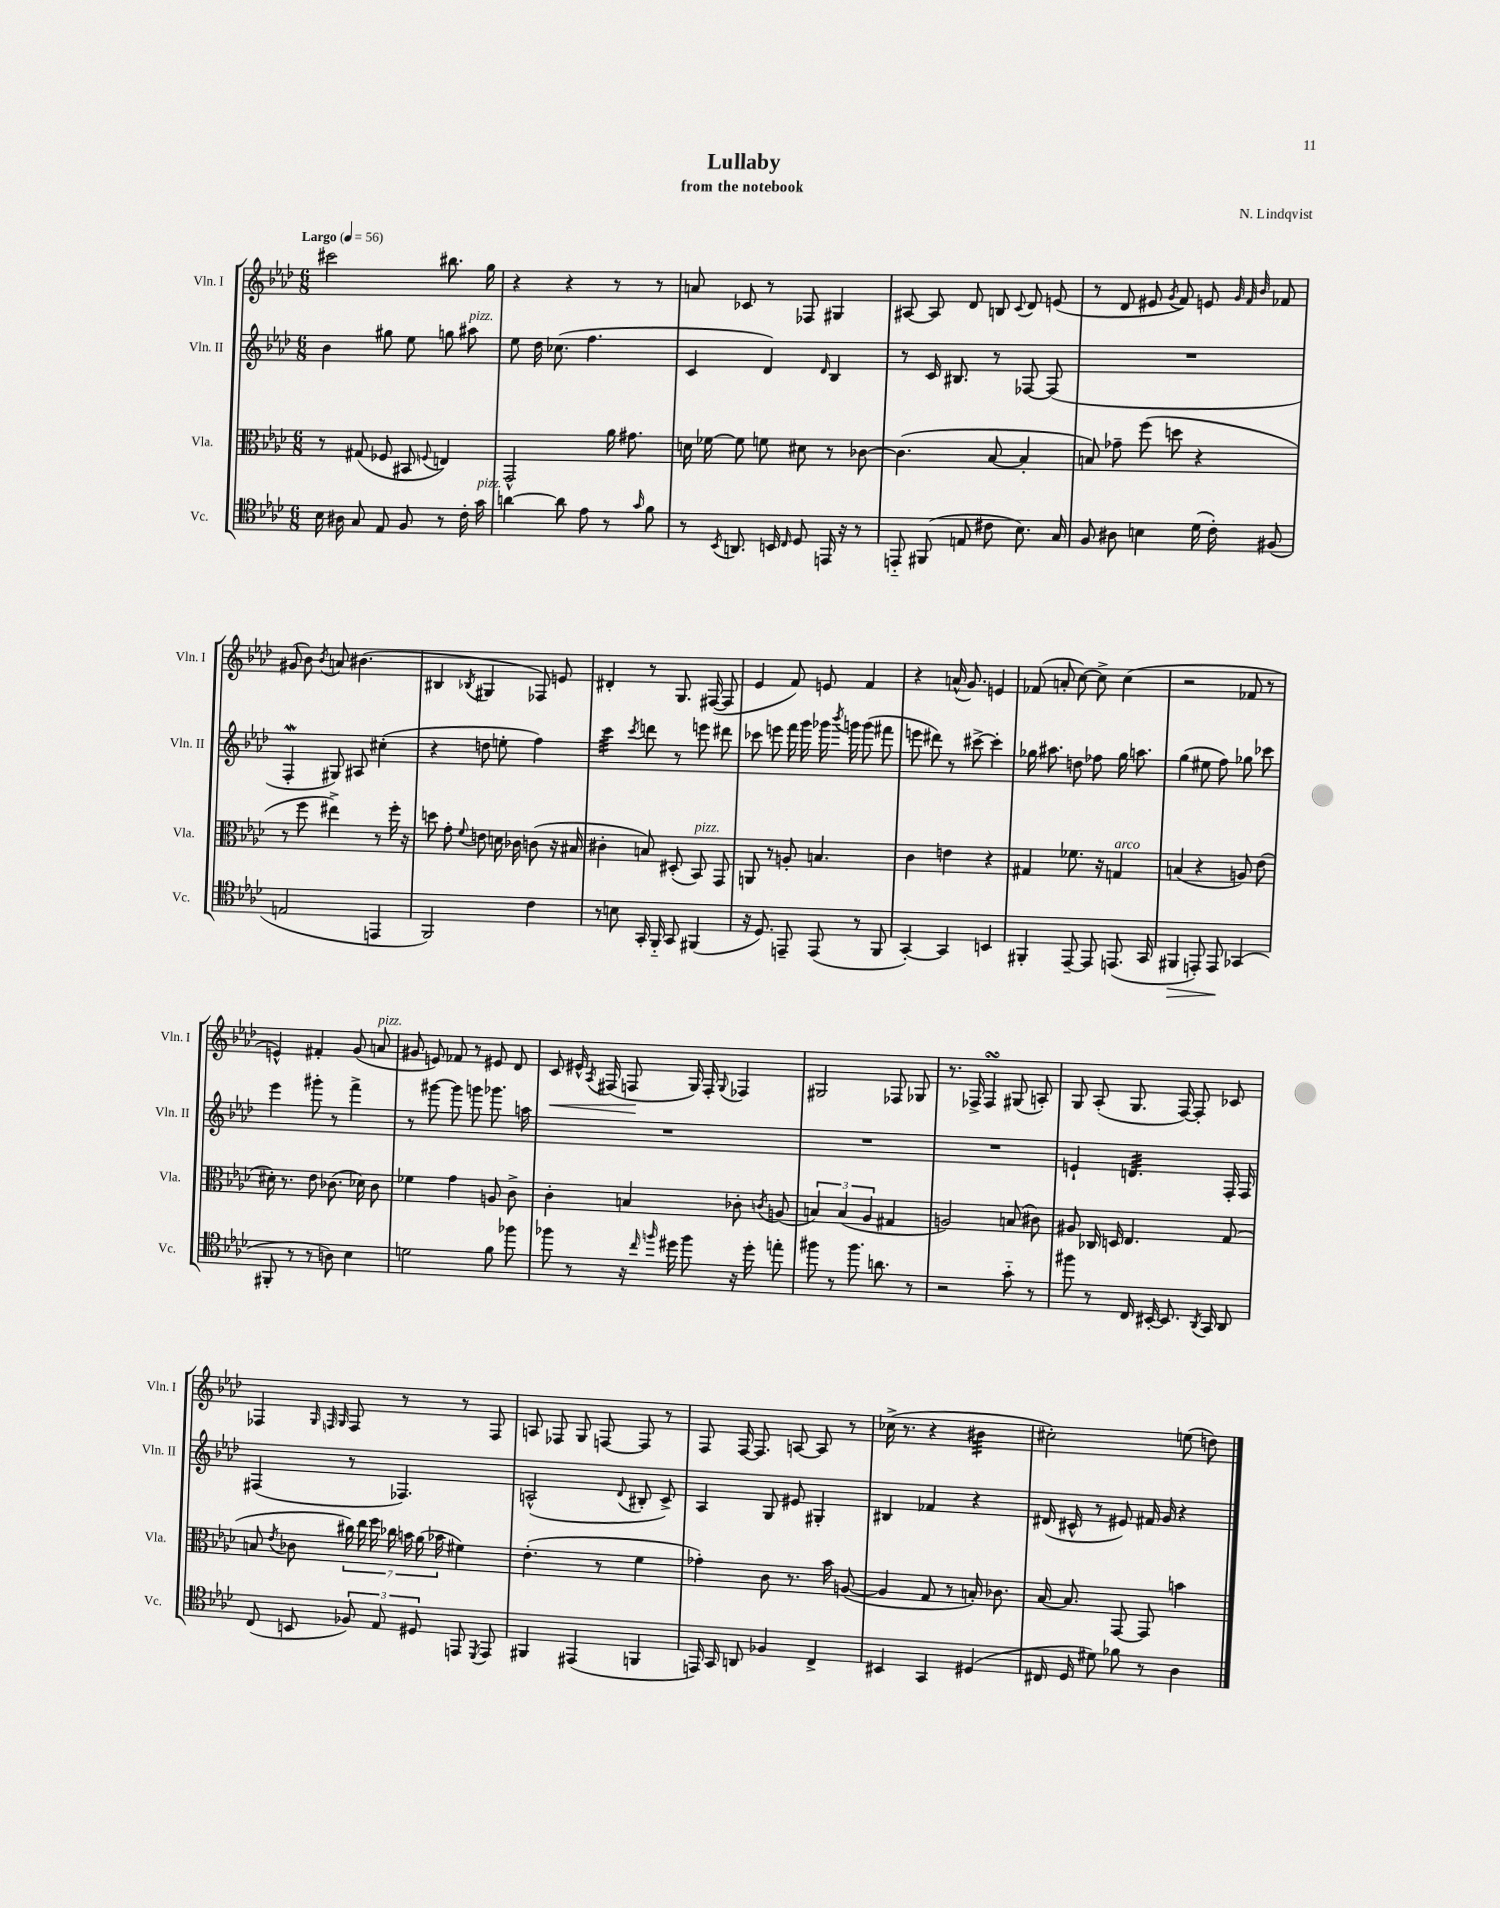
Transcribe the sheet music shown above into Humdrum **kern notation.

**kern	**kern	**kern	**kern
*staff4	*staff3	*staff2	*staff1
*clefC4	*clefC3	*clefG2	*clefG2
*k[b-e-a-d-]	*k[b-e-a-d-]	*k[b-e-a-d-]	*k[b-e-a-d-]
*M6/8	*M6/8	*M6/8	*M6/8
*MM56	*MM56	*MM56	*MM56
16B-\	8r	4b-\	2ccc#\
16A#\	.	.	.
8G/	(8G#/	.	.
8E-/	8F-/	8gg#\	.
8F/	8BB#/	8ee-\	.
.	8qqF/	.	.
8r	4E/)	8gg\	8.bb#\
16c'\	.	8aa#\	.
16g\	.	.	16gg\
=	=	=	=
[4a\	2GG^^/	8ee-\	4r
.	.	16dd-\	.
.	.	(8.cc-\	.
8a\]	.	.	4r
8e-\	.	4.ff\	.
8r	16a-\	.	8r
.	8.g#\	.	.
16qqg/	.	.	.
8f\	.	.	8r
=	=	=	=
8r	16d\	4c/	8a/
.	[16f-\	.	.
8qBB-/	.	.	.
8.AA/	8f-\]	.	8c-/
.	8f\	4d-/)	8r
16BB/	.	.	.
16qqC/	.	.	.
8D-/	8d#\	.	8F-/
.	.	16qqd-/	.
16EE/	8r	4B-/	4G#/
16r	.	.	.
8r	[8c-\	.	.
=	=	=	=
8EE'~/	(4.c-\]	8r	[8A#/
(8FF#/	.	16c/	8A#/]
.	.	8.B#/	.
8E/	.	.	8d-/
8c#\	[8B-/	8r	8B/
.	.	.	8qqc/
8.B-\)	4B-'/]	[8F-/	8d-/
.	.	(8F-/]	(8e/
16G/	.	.	.
=	=	=	=
8F/	8B/)	2.r	8r
8A#\	8g-~\	.	8d-/
4B\	(8ff\	.	8e#/
.	.	.	8qg/
.	8dd\	.	8f/)
(16d-\	4r	.	8e/
16c'\)	.	.	.
.	.	.	32qqg/
.	.	.	32qqf/
.	.	.	32qqb-/
(8F#/	.	.	8f-/
=	=	=	=
2E/	8r	4F'/	(8g#/
.	8ff\	.	8b-\)
.	.	.	8qb-/
.	4ee#^\)	8G#/)	8a/
.	.	8A#/	(4.b#\
4EE/	8r	(4cc#'\	.
.	16ff'\	.	.
.	16r	.	.
=	=	=	=
2FF/)	8dd\	4r	4B#/
.	8g'\	.	.
.	8qqf/	.	8qB-/
.	8e\	8dd\	4G#/
.	16d\	8ee'\	.
.	16c-\	.	.
4c\	(8c\	4ff\)	8F-/)
.	16r	.	8e/
.	16B#/	.	.
=	=	=	=
8r	4c#'\	4ccc\	4d#'/
8B\	.	.	.
.	.	8qccc/	.
16GG'/	8B/)	8ddd\	8r
16FF'~/	.	.	.
8GG/	(8D#'/	8r	8.G/
(4FF#/	8BB-/)	8eee\	.
.	.	.	([16F#/
.	8GG/	8ddd#\	8F#/]
=	=	=	=
16r	8AA/	8ccc-\	4e-/
8.D-/)	.	.	.
.	8r	8eee\	.
8EE~/	8A'/	16fff\	8f/)
.	.	16ggg\	.
(8EE/	4.B/	16ggg-\	8e/
.	.	8qbbb-/	.
.	.	16ggg\	.
8r	.	(8ggg\	4f/
8FF/	.	8fff#\	.
=	=	=	=
[4GG'/)	4c\	8eee\	4r
.	.	8ddd#\)	.
4GG/]	4e\	8r	(16a^^/
.	.	.	8.g/)
.	.	[8ccc#^\	.
4BB/	4r	4ccc#'\]	4e/
=	=	=	=
4FF#'/	4G#/	16gg-\	(8f-/
.	.	8.aa#\	.
.	.	.	8a'/
[8EE-~/	8.f-\	8dd\	[8cc\)
8EE-/]	.	8ff-\	8cc^\]
.	16r	.	.
(8.EE/	4G/	16gg-\	(4cc\
.	.	8.aa\	.
16GG/	.	.	.
=	=	=	=
4FF#/	(4B/	(4gg\	2r
8EE'/)	4r	8ee#\	.
8EE/	.	8ff\)	.
(4GG-/	8A/)	8gg-\	8f-/
.	(8e-\	8ccc-\	8r
=	=	=	=
8FF#'/	16d#'\)	4eee-\	4e^^/)
.	8.r	.	.
8r	.	.	.
8r	8e-\	8ggg#'\	4f#'/
8A\)	(8.c-\	8r	.
4B-\	.	4fff^\	(8g/
.	16d-\)	.	.
.	8c-\	.	8a/
=	=	=	=
2d\	4f-\	8r	8g#/
.	.	[8ggg#\	8e/)
.	4g\	8ggg#\]	8f-/
.	.	8ggg\	8r
8f\	8A/	8.ggg-\	8e#/
8ff-\	8c^\	.	8d-/
.	.	16aa\	.
=	=	=	=
8ff-\	4c'\	2.r	8c/
8r	.	.	16e#^^/
.	.	.	8qA-/
.	.	.	(16F#/
16r	4B/	.	8F/
16qqcc/	.	.	.
16qqff/	.	.	.
16dd#\	.	.	.
8ff\	.	.	16G/)
.	.	.	16F'/
.	.	.	8qqG/
16r	8c-'\	.	4F-/
16dd#'\	.	.	.
.	8qc/	.	.
8ee'\	(8A/	.	.
=	=	=	=
8ff#\	6B/)	2.r	2G#/
8r	.	.	.
.	(6B/	.	.
8.ff#\	.	.	.
.	6A-/	.	.
8.a\	.	.	.
.	4G#/	.	8F-/
8r	.	.	8G-/
=	=	=	=
2r	2A/)	2.r	8.r
.	.	.	16F-^/
.	.	.	4F-/
8g'~\	(8B/	.	(8G#/
8r	8c#\)	.	8A'/)
=	=	=	=
8ff#\	8A#/	4e`/	8G/
8r	16C-/	.	(8A-'/
.	16D/	.	.
16C/	4.E-/	4.d/	8.G/
[16BB#'/	.	.	.
8.BB#/]	.	.	.
.	.	.	[16F/)
.	.	.	8F'/]
8qAA-/	.	.	.
16GG/	.	.	.
8AA-/	(8G/	16F'/	8c-/
.	.	16F/	.
=	=	=	=
(8C/	8B/	(4F#/	4F-/
.	8qe-/	.	.
8BB/	8c-\	.	.
.	.	.	32qqG/
.	.	.	32qqF/
.	.	.	32qqG/
12F-/)	28cc#\)	8r	8F/
.	28ee-\	.	.
.	28ff\	.	.
12E-/	.	.	.
.	28cc-\	.	.
.	.	4.F-/)	8r
.	28b\	.	.
12D#/	.	.	.
.	(28a-\	.	.
.	28b-\	.	.
8EE/	4f#\)	.	8r
8qDD-/	.	.	.
8EE/	.	.	8F/
=	=	=	=
4FF#/	(4.e-'\	(2A^^/	8A/
.	.	.	8F-/
(4EE#/	.	.	8G/
.	8r	.	[8F/
.	.	8qqd-/	.
4FF/	4f\	8B#'/	8F/]
.	.	8c^/)	8r
=	=	=	=
16EE/)	4g-'\)	4A-/	8F/
16GG/	.	.	.
8AA/	.	.	[16F/
.	.	.	8.F/]
4F-/	8c\	8G/	.
.	8.r	8e#/	[8A/
4C^/	.	4G#'/	8A/]
.	16b-\	.	.
.	([8A/	.	8r
=	=	=	=
4BB#/	4A/]	4B#/	(16cc-^\
.	.	.	8.r
4GG/	8G/	4f-/	4r
.	8r	.	.
(4D#/	16B'/)	4r	4b#\
.	8.c-\	.	.
=	=	=	=
16C#/	[16B-/	(16d#/	2cc#'\)
16D-/	8.B-/]	16c#^^/	.
8d#\)	.	8r	.
8f-\	[8GG/	8e#/)	.
8r	8GG/]	16f#/	.
.	.	16g/	.
4A-\	4b\	4r	(8ee\
.	.	.	8dd\)
==	==	==	==
*-	*-	*-	*-
